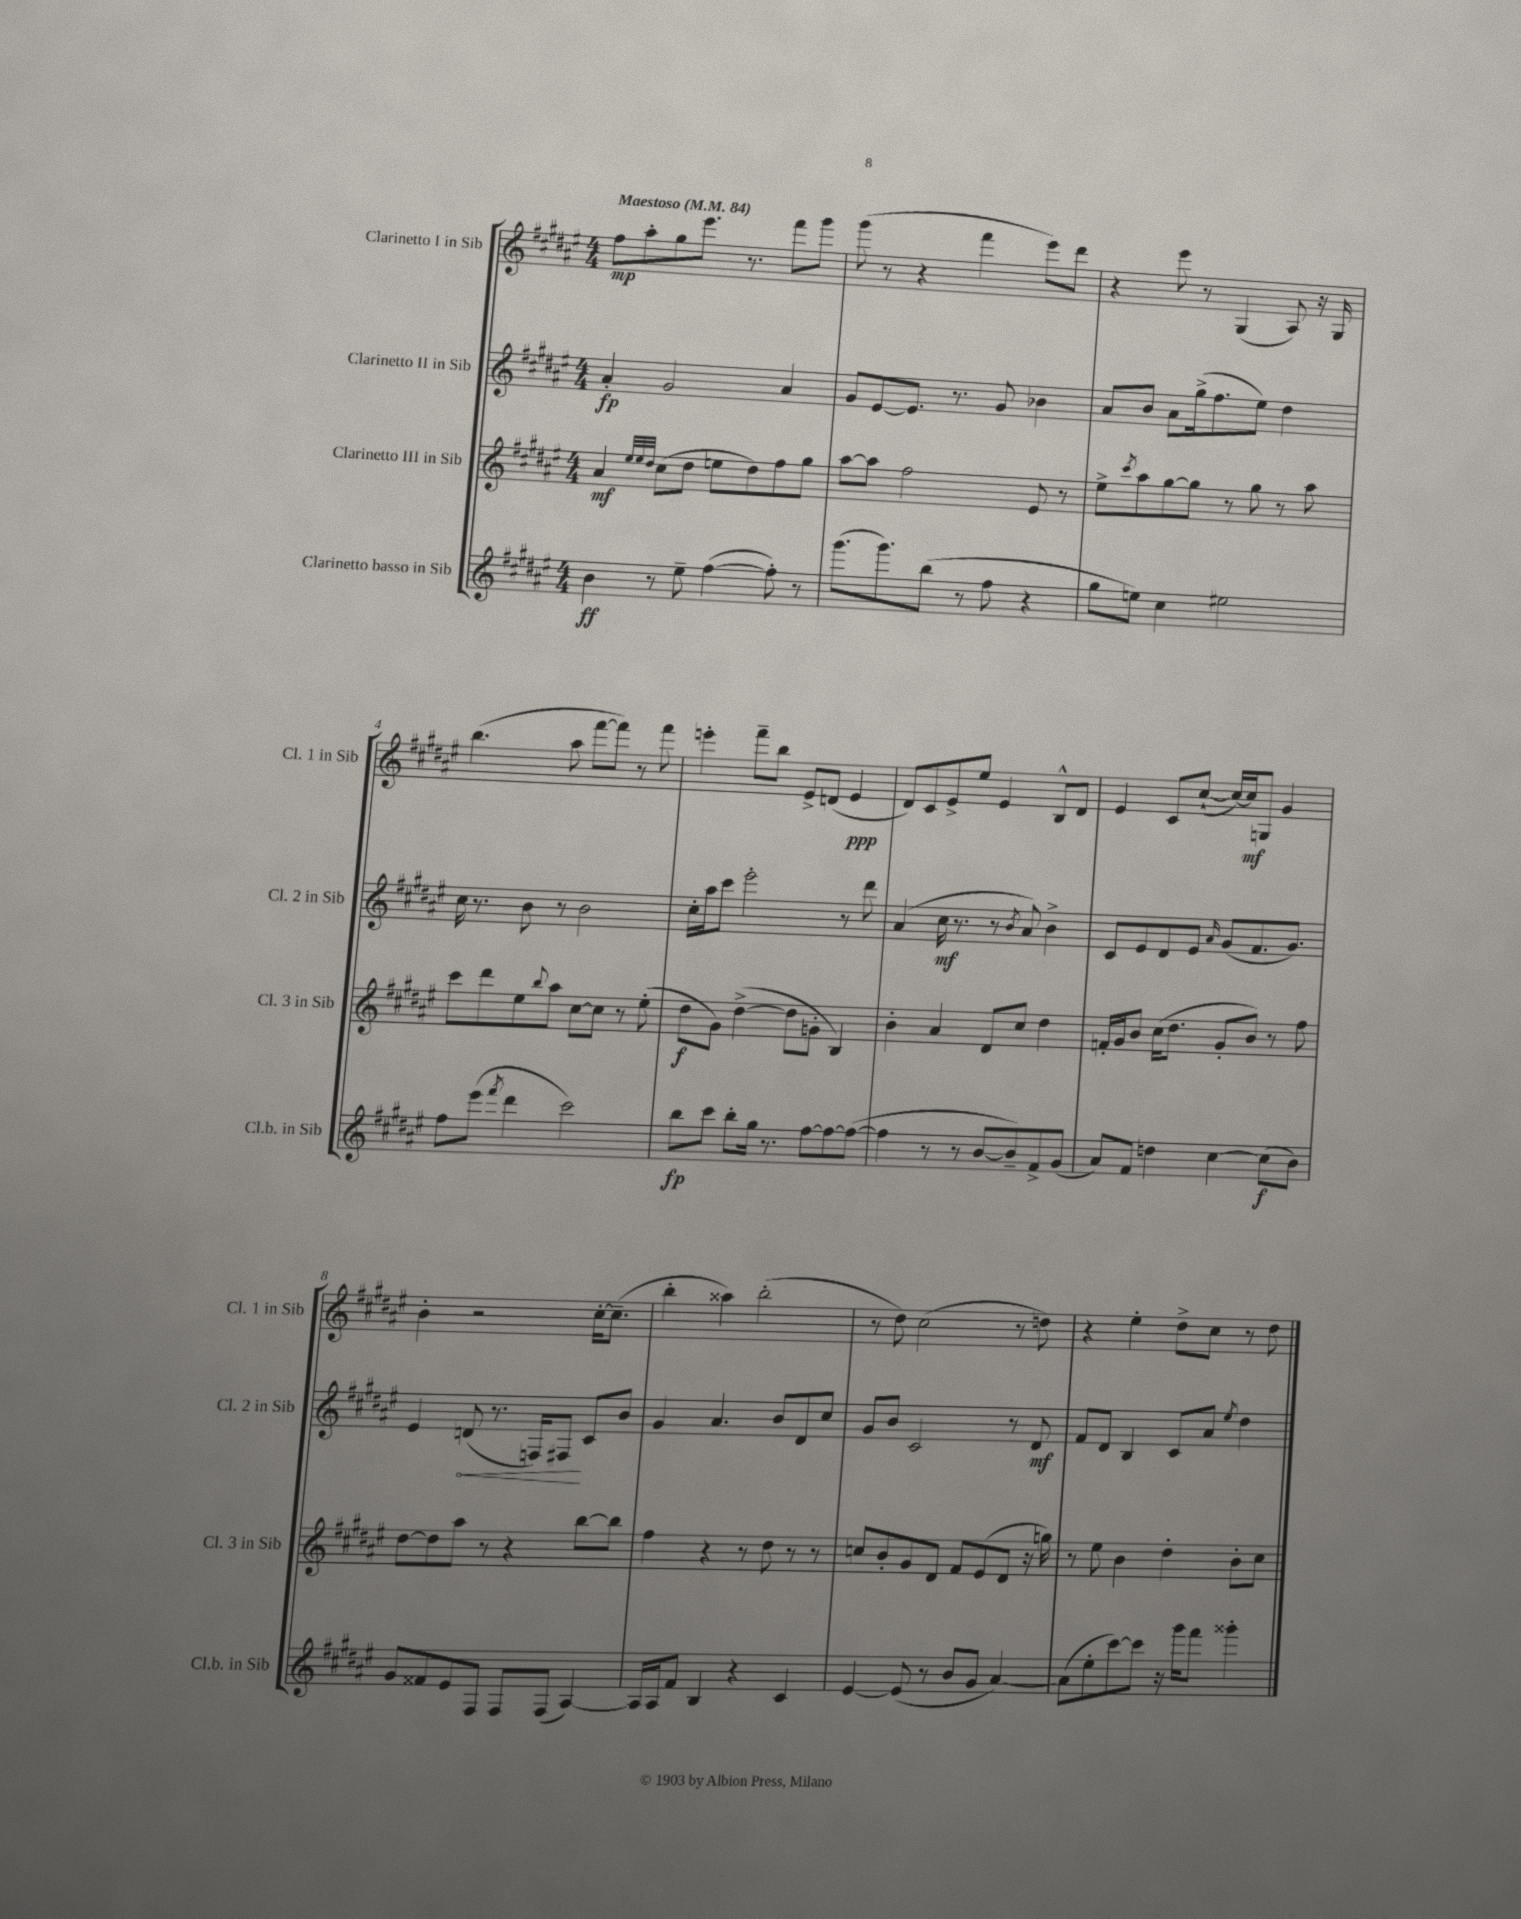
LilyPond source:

<<
\new StaffGroup <<
\new Staff = "s0" \with { instrumentName = "Clarinetto I in Sib" shortInstrumentName = "Cl. 1 in Sib" } {
    \clef treble \key fis \major \numericTimeSignature \time 4/4 \tempo "Maestoso" 4 = 84
    fis''8\mp ais''8-. gis''8 eis'''8. r8. fis'''8 gis'''8 |
    gis'''8( r8 r4 fis'''4 eis'''8) dis'''8 |
    r4 eis'''8 r8 gis4( ais8) r16 gis16 |
    b''4.( ais''8 fis'''8~ fis'''8) r8 fis'''8 |
    e'''4-. fis'''8-- b''8 eis'8-> d'8( eis'4\ppp |
    dis'8) cis'8 eis'8-> eis''8 eis'4 b8-^ dis'8 |
    eis'4 cis'8 cis''8~-!( cis''16~) cis''16\mf g8 gis'4 |
    b'4-. r2 cis''16~-. cis''8.--( |
    b''4-. aisis''4) b''2-.( |
    r8 dis''8) cis''2( r8 d''8) |
    r4 eis''4-. dis''8-> cis''8 r8 dis''8 \bar "|." |
}
\new Staff = "s1" \with { instrumentName = "Clarinetto II in Sib" shortInstrumentName = "Cl. 2 in Sib" } {
    \clef treble \key fis \major \numericTimeSignature \time 4/4
    ais'4-.\fp gis'2 ais'4 |
    gis'8 eis'8~ eis'8. r8. gis'8 bes'4 |
    ais'8 b'8 ais'8 gis''16->( fis''8. eis''8) dis''4 |
    cis''16 r8. b'8 r8 b'2 |
    cis''16-. ais''16 cis'''8 eis'''2-. r8 dis'''8 |
    ais'4( cis''16\mf r8. r8 \acciaccatura { b'8 } ais'8) b'4-> |
    cis'8 eis'8 dis'8 eis'8 \grace { ais'16 } gis'8( fis'8. gis'8.) |
    eis'4 \once \override Hairpin.circled-tip = ##t d'8\<( r8. f16) fis8\! cis'8 b'8 |
    gis'4 ais'4. b'8 dis'8 cis''8 |
    gis'8 b'8 cis'2 r8 dis'8\mf |
    fis'8 dis'8 b4 cis'8 ais'8 \acciaccatura { eis''8 } dis''4 \bar "|." |
}
\new Staff = "s2" \with { instrumentName = "Clarinetto III in Sib" shortInstrumentName = "Cl. 3 in Sib" } {
    \clef treble \key fis \major \numericTimeSignature \time 4/4
    ais'4\mf \grace { eis''32 eis''32 dis''32 } cis''8( dis''8 e''8 dis''8) fis''8 gis''8 |
    ais''8~ ais''8 fis''2 eis'8 r8 |
    eis''8-> \acciaccatura { cis'''8 } ais''8 gis''8~ gis''8 r8 gis''8 r8 ais''8 |
    cis'''8 dis'''8 eis''8 \appoggiatura { b''8 } ais''8 cis''8~ cis''8 r8 eis''8-.( |
    dis''8\f gis'8) dis''4~->( dis''8 g'8-. b4) |
    b'4-. ais'4 dis'8 cis''8 dis''4 |
    f'16-. gis'16 b'8 cis''16( dis''8. gis'8-. b'8) r8 fis''8 |
    dis''8~ dis''8 ais''8 r8 r4 b''8~ b''8 |
    fis''4 r4 r8 dis''8 r8 r8 |
    c''8 b'8-. gis'8 dis'8 fis'8 eis'8( dis'8 r16 g''16) |
    r8 eis''8 b'4 dis''4-. b'8-. cis''8 \bar "|." |
}
\new Staff = "s3" \with { instrumentName = "Clarinetto basso in Sib" shortInstrumentName = "Cl.b. in Sib" } {
    \clef treble \key fis \major \numericTimeSignature \time 4/4
    b'4\ff r8 eis''8-- fis''4~( fis''8-.) r8 |
    gis'''8.( gis'''8.) b''8( r8 fis''8 r4 |
    gis''8 e''8) cis''4 eis''2 |
    fis''8 eis'''8( \acciaccatura { fis'''8 } dis'''4 cis'''2) |
    b''8\fp cis'''8 b''8-. gis''16 r8. fis''8~ fis''8~ fis''8~( |
    fis''4 r8 r8 b'8~ b'8--) fis'8-> gis'8( |
    ais'8) fis'8 d''4 cis''4~ cis''8\f( b'8) |
    gis'8 fisis'8 eis'8 fis8 fis8 fis8( ais4~) |
    ais16 ais16 fis'8 b4 r4 cis'4 |
    eis'4~ eis'8( r8 b'8 gis'8 ais'4~) |
    ais'8( eis''8-. cis'''8~) cis'''8 r16 gis'''16 fis'''8 gisis'''4-. \bar "|." |
}
>>
>>
